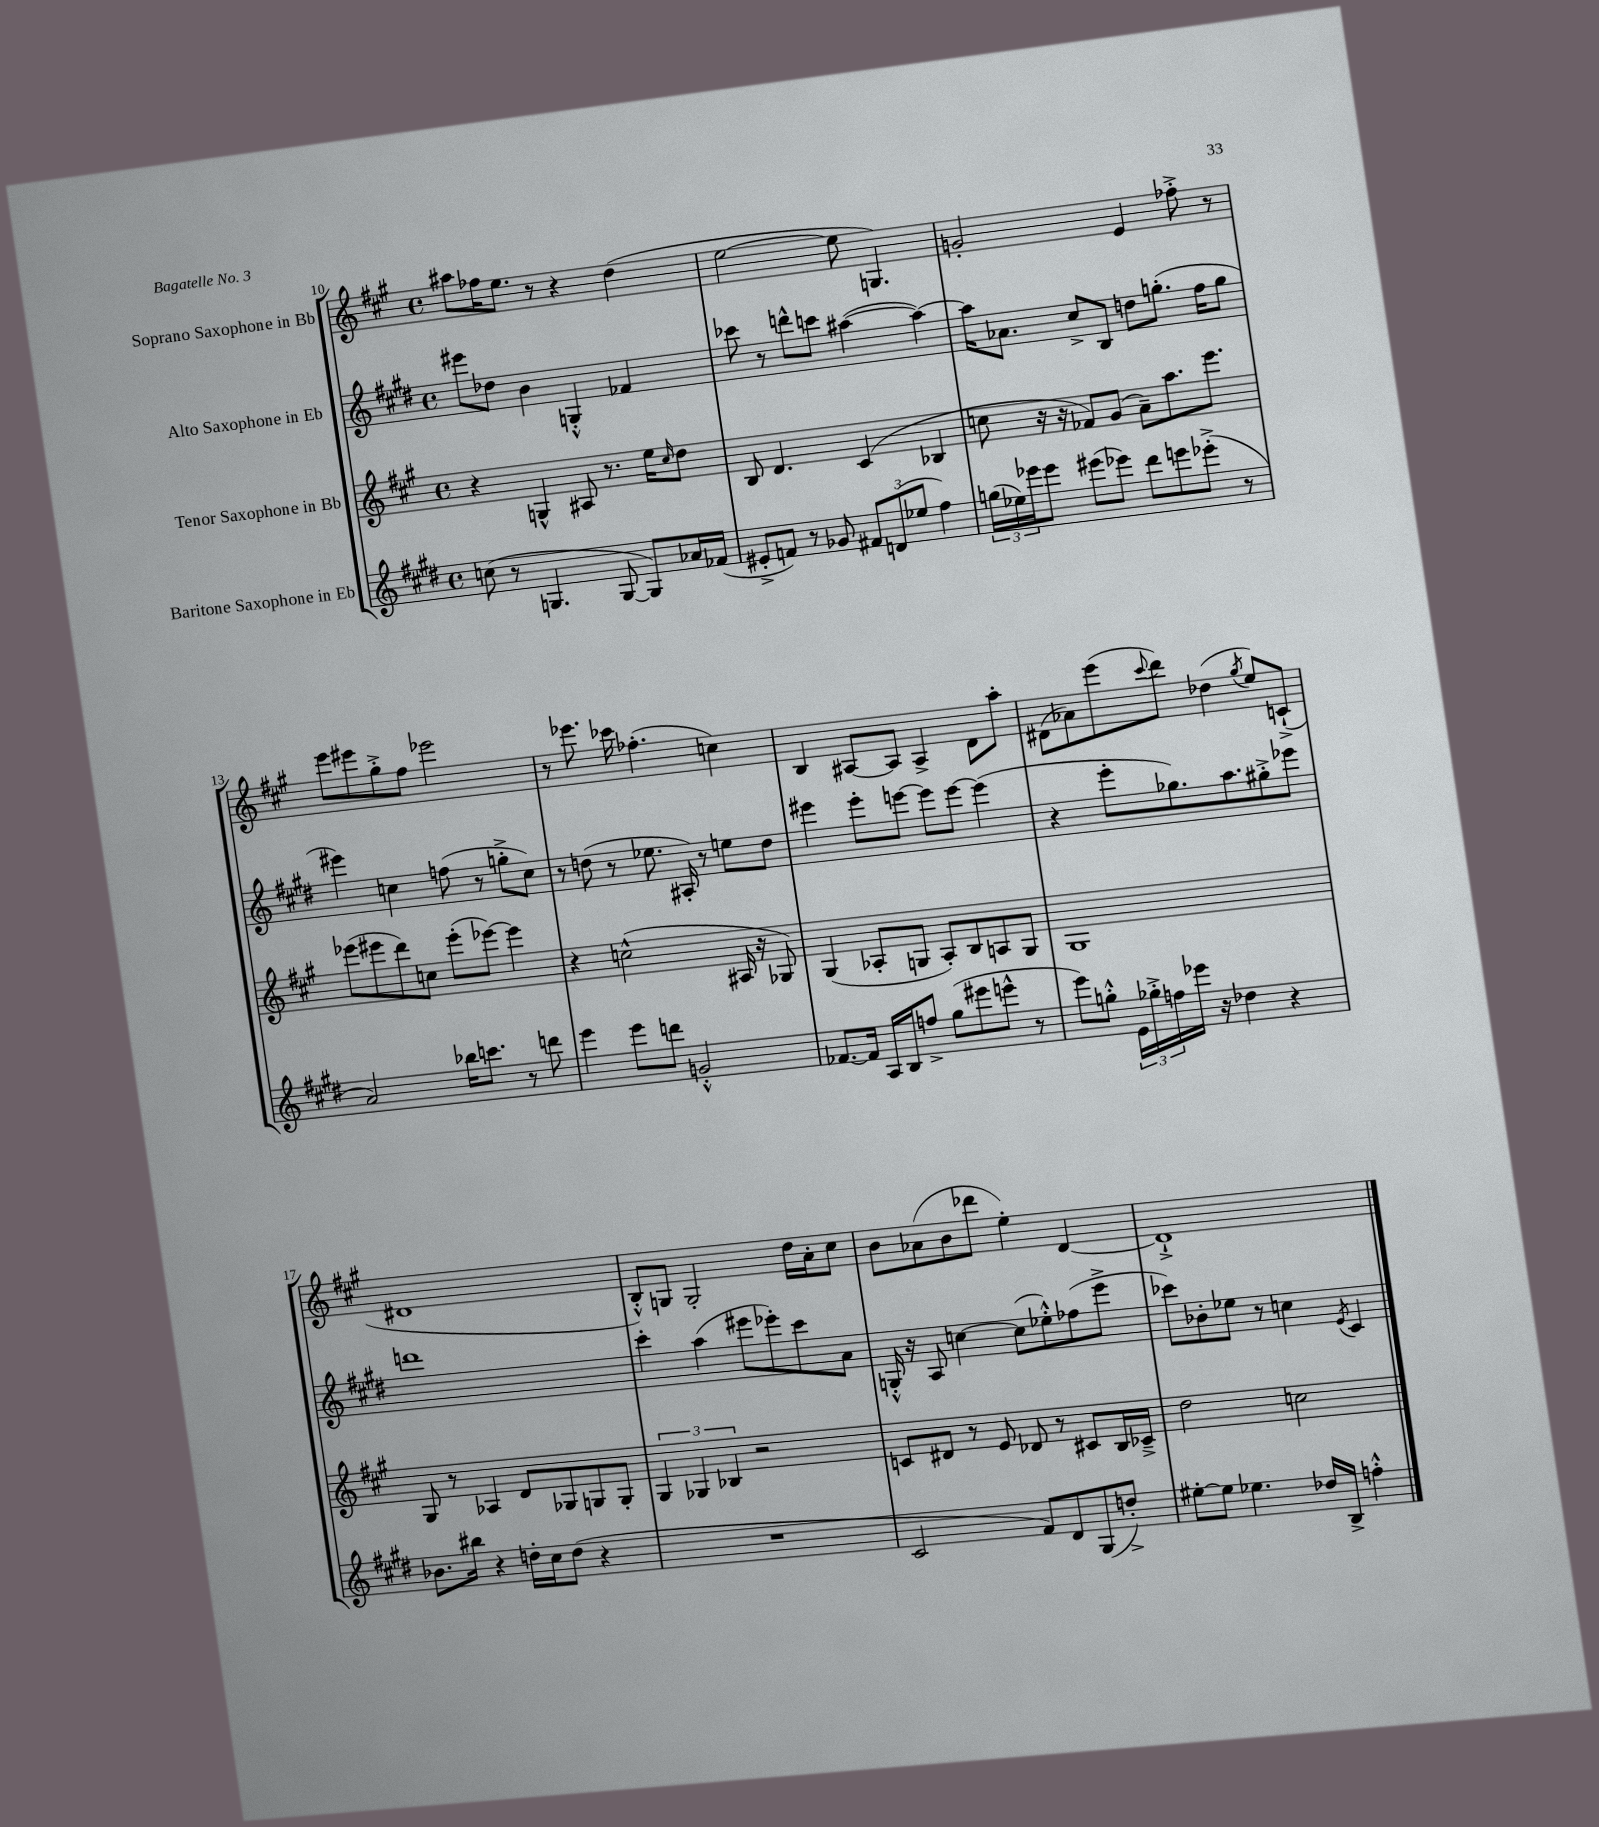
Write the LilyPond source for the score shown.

<<
\new StaffGroup <<
\new Staff = "s0" \with { instrumentName = "Soprano Saxophone in Bb" } {
    \clef treble \key a \major \defaultTimeSignature \time 4/4
    ais''8 fes''16 e''8. r8 r4 d''4( |
    e''2~ e''8 g4.) |
    g'2-. e'4 fes''8-.-> r8 |
    e'''8 eis'''8 gis''8-.-> fis''8 ees'''2 |
    r8 ees'''8. ces'''16 fes''4.-.( c''4) |
    b4 ais8~ ais8 ais4-> d'8 a''8-. |
    dis'8( aes'8) e'''8( \appoggiatura { cis'''8 } d'''8) des''4( \acciaccatura { gis''8 } e''8) c'8-!->( |
    dis'1 |
    b8-.-^) g8 g2-. d''16 a'16-. cis''8 |
    b'8 aes'8( b'8 des'''8 e''4-.) d'4~ |
    d'1-!-> \bar "|." |
}
\new Staff = "s1" \with { instrumentName = "Alto Saxophone in Eb" } {
    \clef treble \key e \major \defaultTimeSignature \time 4/4
    eis'''8 des''8 b'4 g4-.-^ fes'4 |
    ces'''8 r8 d'''8-^ c'''8 ais''4~( ais''4~) |
    ais''16 aes'8. cis''8-> b8 d''8 g''8.-.( fis''16 g''8 |
    eis'''4) c''4 f''8( r8 g''8-.-> c''8) |
    r8 d''8( r8 ees''8. ais16-.) r8 e''8 d''8 |
    eis'''4 eis'''8-. e'''8~ e'''8 e'''8~ e'''4( |
    r4 e'''8-. ges''8.) a''8. gis''8-.-> ees'''8 |
    d'''1 |
    cis'''4-. a''4( eis'''8 ees'''8-.) cis'''8 a'8 |
    g16-.-^ r16 a8 c''4~ c''8( ees''8-.-^) fes''8( e'''8-> |
    ces'''8) bes'8-. ees''8 r8 c''4 \acciaccatura { e'8 } cis'4 \bar "|." |
}
\new Staff = "s2" \with { instrumentName = "Tenor Saxophone in Bb" } {
    \clef treble \key a \major \defaultTimeSignature \time 4/4
    r4 g4-^ ais8 r8. e''16 \grace { cis''16 } d''8 |
    b8 d'4. cis'4( bes4 |
    c''8 r16 r16 fes'8) gis'8( a'8--) a''8. e'''8. |
    ees'''8( eis'''8 d'''8) c''8 eis'''8-.( ees'''8~) ees'''4 |
    r4 c''2-^( ais16 r16 ges8) |
    gis4( aes8-. g8 aes8-.) b8 a8 g8 |
    gis1 |
    gis8 r8 aes4 d'8 ges8 g8 g8-. |
    \tuplet 3/2 { gis4 ges4 bes4 } r2 |
    c'8 dis'8 r8 e'8 des'8 r8 cis'8 b16 ces'16---> |
    d''2 c''2 \bar "|." |
}
\new Staff = "s3" \with { instrumentName = "Baritone Saxophone in Eb" } {
    \clef treble \key e \major \defaultTimeSignature \time 4/4
    c''8( r8 g4. g8~ g8) aes'16 fes'16( |
    eis'8-.-> f'8) r8 ges'8 \tuplet 3/2 { fis'8 d'8( ees''8 } fis''4) |
    \tuplet 3/2 { g''16( ees''16) ees'''16 } ees'''8 eis'''8( ees'''8) dis'''8 e'''8 ees'''8-.->( r8 |
    a'2) bes''16 c'''8. r8 d'''8 |
    e'''4 e'''8 d'''8 g'2-.-^ |
    fes'8.~ fes'16 a16 b16 f''8-> gis''8( eis'''8 e'''8-^ r8 |
    e'''8) g''8-.-^ \tuplet 3/2 { e'16 ges''16-.-> f''16 } ees'''16 r16 des''4 r4 |
    bes'8. bis''16 r4 d''16-. cis''16 d''8( r4 |
    R1 |
    cis'2 fis'8) dis'8 gis8( d''8-.->) |
    eis''8~-. eis''8 ees''4. des''16 b16-> f''4-.-^ \bar "|." |
}
>>
>>
\layout { \context { \Score currentBarNumber = #10 } }
